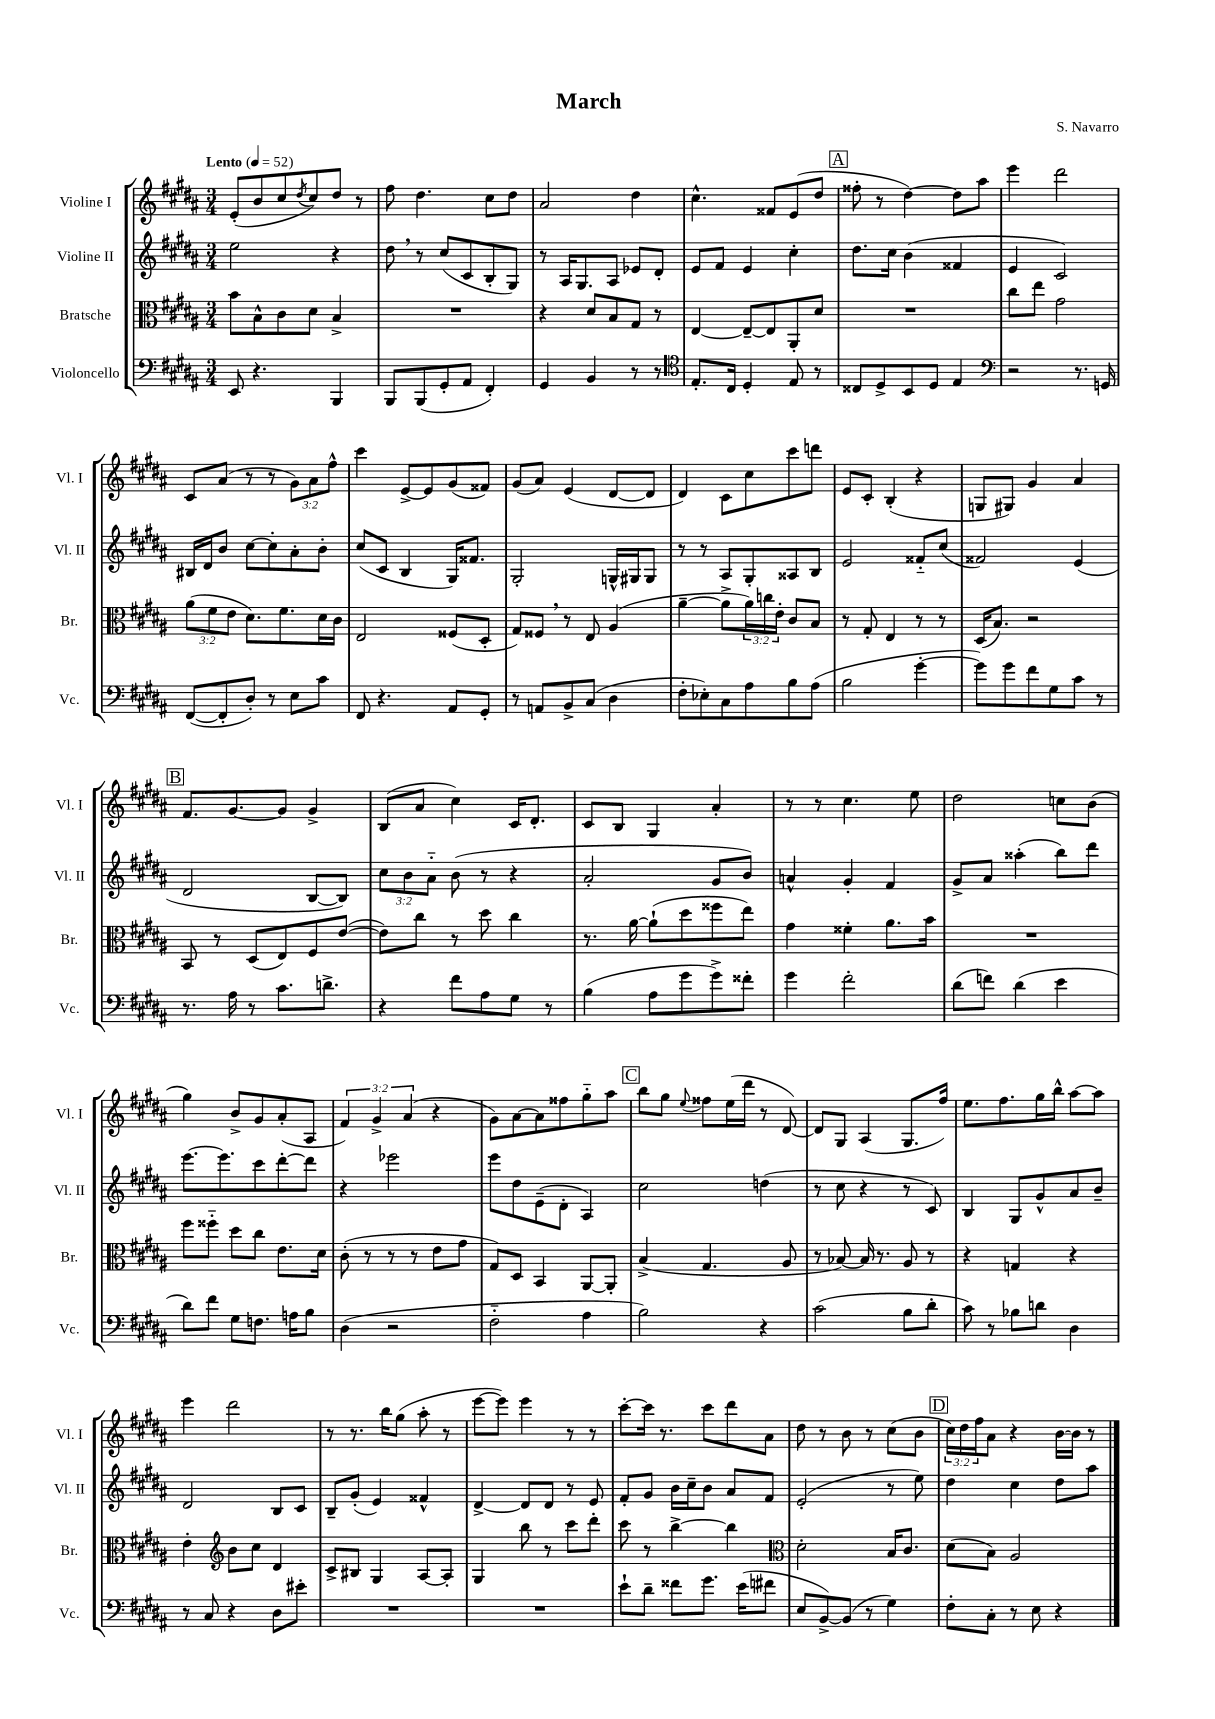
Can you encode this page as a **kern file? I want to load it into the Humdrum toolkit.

**kern	**kern	**kern	**kern
*staff4	*staff3	*staff2	*staff1
*clefF4	*clefC3	*clefG2	*clefG2
*k[f#c#g#d#a#]	*k[f#c#g#d#a#]	*k[f#c#g#d#a#]	*k[f#c#g#d#a#]
*M3/4	*M3/4	*M3/4	*M3/4
*MM52	*MM52	*MM52	*MM52
8EE	8b	2ee	(8e'
4.r	8B^^	.	8b
.	8c#	.	8cc#
.	.	.	8qdd#
.	8d#	.	8cc#)
4BBB	4B^	4r	8dd#
.	.	.	8r
=	=	=	=
8BBB	2.r	8dd#	8ff#
(8BBB	.	8r	4.dd#
8GG#'	.	(8cc#	.
8AA#	.	8c#	.
4FF#')	.	8B'	8cc#
.	.	8G#)	8dd#
=	=	=	=
4GG#	4r	8r	2a#
.	.	16A#	.
.	.	8.G#	.
4BB	8d#	.	.
.	8B	8A#	.
8r	8G#	8e-	4dd#
8r	8r	8d#'	.
=	=	=	=
*clefC4	*	*	*
8.E'	[4E	8e	4.cc#^^
.	.	8f#	.
16C#	.	.	.
4D#'	8E~_	4e	.
.	8E]	.	8f##
8E	8AA#'	4cc#'	(8e
8r	8d#	.	8dd#
=	=	=	=
8C##	2.r	8.dd#	8ff##'
8D#^	.	.	8r
.	.	16cc#	.
8BB	.	(4b	[4dd#)
8D#	.	.	.
4E	.	4f##	8dd#]
.	.	.	8aa#
=	=	=	=
*clefF4	*	*	*
2r	8cc#	4e	4eee
.	8ee	.	.
.	2g#	2c#)	2ddd#
8.r	.	.	.
16GG	.	.	.
=	=	=	=
([8FF#	(12a#	16B#	8c#
.	.	16d#	.
.	12f#	.	.
8FF#']	.	8b	(8a#
.	12e	.	.
8D#')	8.d#)	[8cc#	8r
8r	.	8cc#']	8r
.	8.f#	.	.
8E	.	8a#'	12g#)
.	.	.	12a#
8c#	16d#	8b'	.
.	.	.	12ff#^^
.	16c#	.	.
=	=	=	=
8FF#	2E	(8cc#	4ccc#
4.r	.	8c#	.
.	.	4B	[8e^
.	.	.	8e]
8AA#	(8F##	16G#)	(8g#
.	.	8.f##	.
8GG#'	8D#'	.	8f##)
=	=	=	=
8r	8G#)	2G#'	(8g#
8AA	8F##	.	8a#)
8BB^	8r	.	(4e
(8C#	8E	.	.
4D#	(4A#	16G^^	[8d#
.	.	16G#	.
.	.	8G#	8d#]
=	=	=	=
8F#'	[4a#~	8r	4d#)
8E-')	.	8r	.
8C#	8a#^]	8A#	8c#
8A#	24a#)	8G#'	8cc#
.	24cc	.	.
.	24e'	.	.
8B	8c#	8A##	8ccc#
(8A#	8B	8B	8ddd
=	=	=	=
2B	8r	2e	8e
.	8G#'	.	8c#'
.	4E	.	(4B'
[4g#'	8r	8f##'~	4r
.	8r	(8cc#	.
=	=	=	=
8g#])	(16D#	2f##)	8G
.	8.B)	.	.
8g#	.	.	8G#)
8f#	2r	.	4g#
8G#	.	.	.
8c#	.	(4e	4a#
8r	.	.	.
=	=	=	=
8.r	8BB	2d#	8.f#
.	8r	.	.
16A#	.	.	[8.g#
8r	(8D#	.	.
8.c#	8E)	.	8g#]
.	8F#	[8B	4g#^
8.d^	.	.	.
.	([8e	8B])	.
=	=	=	=
4r	8e])	12cc#	(8B
.	.	12b	.
.	8cc#	.	8a#
.	.	12a#'~	.
8f#	8r	(8b	4cc#)
8A#	8dd#	8r	.
8G#	4cc#	4r	16c#
.	.	.	8.d#'
8r	.	.	.
=	=	=	=
(4B	8.r	2a#'	8c#
.	.	.	8B
.	[16a#	.	.
8A#	(8a#`]	.	4G#
8g#	8dd#	.	.
8g#^)	8ff##	8g#	4a#'
8f##'	8ee)	8b)	.
=	=	=	=
4g#	4g#	4a^^	8r
.	.	.	8r
2f#'	4f##'	4g#'	4.cc#
.	8.a#	4f#	.
.	.	.	8ee
.	16b	.	.
=	=	=	=
(8d#	2.r	8g#^	2dd#
8f)	.	8a#	.
(4d#	.	(4aa##'	.
4e	.	8bb)	8cc
.	.	8ddd#	(8b
=	=	=	=
8d#)	8ff#	[8.eee	4gg#)
8f#	8ff##'~	.	.
.	.	8.eee]	.
8G#	8dd#	.	8b^
8.F	8cc#	8ccc#	8g#
.	8.e	[8ddd#'	(8a#'
16A	.	.	.
8B	.	8ddd#]	8A#
.	16d#	.	.
=	=	=	=
(4D#	(8c#'	4r	6f#)
.	8r	.	.
.	.	.	6g#^
2r	8r	2eee-	.
.	.	.	(6a#
.	8r	.	.
.	8e	.	4r
.	8g#	.	.
=	=	=	=
2F#'~	8G#)	8eee	8g#)
.	8D#	8dd#	[8a#
.	4BB	(8e~	8a#]
.	.	8d#'	8ff##
4A#	[8AA#	4A#)	8gg#'~
.	8AA#']	.	8aa#
=	=	=	=
2B)	(4B^	2cc#	8bb
.	.	.	8gg#
.	.	.	8qqee
.	4.G#	.	8ff##
.	.	.	(16ee
.	.	.	16ddd#
4r	.	(4dd	8r
.	8A#	.	[8d#)
=	=	=	=
(2c#	8r	8r	8d#]
.	[8B-)	8cc#	8G#
.	16B-]	4r	(4A#
.	8.r	.	.
8B	8A#	8r	8.G#
8d#'	8r	8c#)	.
.	.	.	16ff#)
=	=	=	=
8c#)	4r	4B	8.ee
8r	.	.	.
.	.	.	8.ff#
8B-	4G	8G#	.
8d	.	8g#^^	16gg#
.	.	.	16bb^^
4D#	4r	8a#	[8aa#
.	.	8b~	8aa#]
=	=	=	=
8r	4e'	2d#	4eee
8C#	.	.	.
*	*clefG2	*	*
4r	8b	.	2ddd#
.	8cc#	.	.
8D#	4d#	8B	.
8e#'	.	8c#	.
=	=	=	=
2.r	8c#^	8B~	8r
.	8B#	(8g#'	8.r
.	4G#	4e)	.
.	.	.	16bb
.	.	.	(8gg#
.	[8A#	4f##^^	8aa#'
.	8A#']	.	8r
=	=	=	=
2.r	4G#	[4d#^	[8eee
.	.	.	8eee])
.	8bb	8d#]	4eee
.	8r	8d#	.
.	8ccc#	8r	8r
.	8ddd#'	8e	8r
=	=	=	=
8e`	8ccc#	8f#'	[8ccc#'
8d#~	8r	8g#	16ccc#]
.	.	.	8.r
8f##	[4bb^	16b	.
.	.	16cc#~	.
8.g#	.	8b	8ccc#
.	4bb]	8a#	8ddd#
(16e	.	.	.
8f#	.	8f#	8a#
=	=	=	=
*	*clefC3	*	*
8E	2d#'	(2e'	8dd#
[8BB^)	.	.	8r
(8BB]	.	.	8b
8r	.	.	8r
4G#)	16B	8r	(8cc#
.	8.c#	.	.
.	.	8ee)	8b
=	=	=	=
8F#'	(8d#	4dd#	24cc#)
.	.	.	24dd#
.	.	.	24ff#
8C#'	8B)	.	8a#
8r	2A#	4cc#	4r
8E	.	.	.
4r	.	8dd#	[16b
.	.	.	16b]
.	.	8aa#	8r
==	==	==	==
*-	*-	*-	*-
